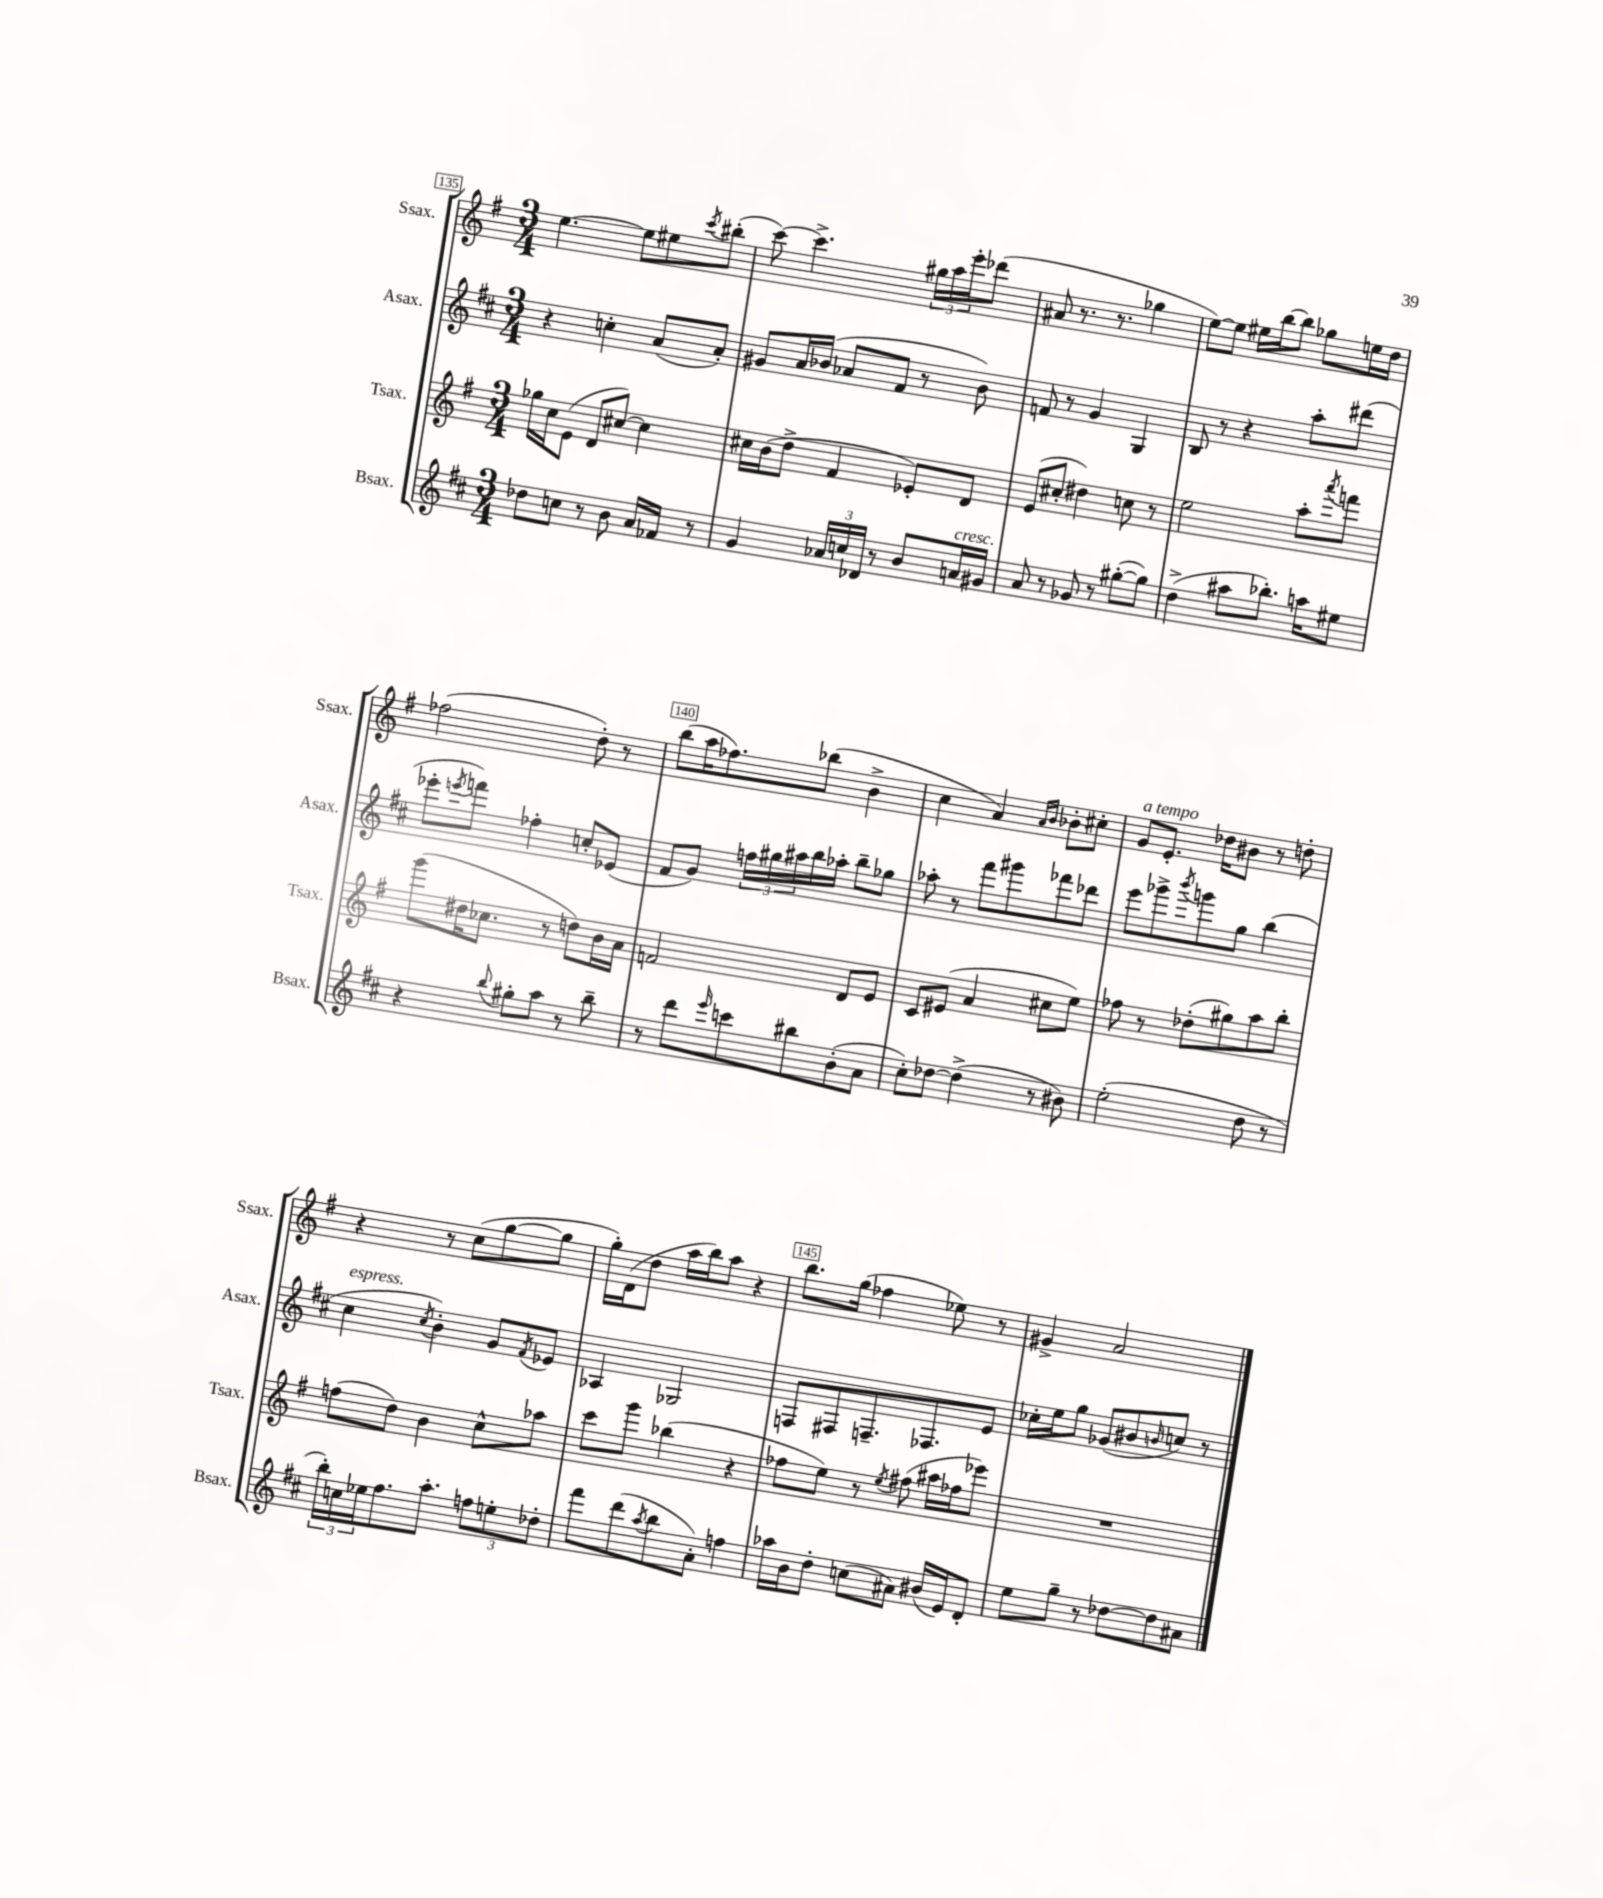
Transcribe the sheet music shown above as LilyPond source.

<<
\new StaffGroup <<
\new Staff = "s0" \with { instrumentName = "Ssax." shortInstrumentName = "Ssax." } {
    \clef treble \key g \major \numericTimeSignature \time 3/4
    e''4.~ e''8 eis''8 \acciaccatura { c'''8 } bis''8-.( |
    c'''8~) c'''4.-> \tuplet 3/2 { gis''16 a''16 e'''16-. } des'''8( |
    ais'8 r8. r8. ges''4 |
    e''8~) e''8 eis''16 b''16~ b''8 ges''8 e''16 d''16 |
    fes''2( d''8-.) r8 |
    b''8( a''16 fes''8.) bes''8( b'4-> |
    c''4 a'4) \grace { a'16 b'16 } bes'8-. cis''8-. |
    g'8^\markup { \italic "a tempo" } e'8.-. des''16 bis'8 r8 d''8-. |
    r4 r8 c''8( g''8~ g''8 |
    g''16-.) d'16( d''8 a''16 b''16) a''8 r4 |
    b''8. g''16( fes''4 ees''8) r8 |
    gis'4-> a'2 \bar "|." |
}
\new Staff = "s1" \with { instrumentName = "Asax." shortInstrumentName = "Asax." } {
    \clef treble \key d \major \numericTimeSignature \time 3/4
    r4 c''4-. a'8( a'8-.) |
    gis'8 a'16 bes'16( aes'8 fis'8 r8 bes'8) |
    f'8 r8 g'4 g4 |
    b8 r8 r4 a''8-. dis'''8( |
    ees'''8-. \acciaccatura { e'''8 } f'''8) fes''4-. c''8-. ees'8( |
    fis'8 g'8) \tuplet 3/2 { f''16 gis''16 ais''16 } b''16 aes''16-. b''8-- ges''8 |
    aes''8-. r8 fis'''8 gis'''8 fes'''8 des'''8 |
    e'''8 ges'''8-> \acciaccatura { b'''8 } g'''8 g''8 b''4( |
    cis''4^\markup { \italic "espress." } \acciaccatura { cis''8 } b'4-.) g'8 \acciaccatura { fis'8 } ees'8 |
    aes4 ges2 |
    f8 fis8 f8.-- fes8. e'8 |
    ces''16-. e''16 g''8 ges'8( bis'8 \grace { b'16 } c''8) r8 \bar "|." |
}
\new Staff = "s2" \with { instrumentName = "Tsax." shortInstrumentName = "Tsax." } {
    \clef treble \key g \major \numericTimeSignature \time 3/4
    ges''16 c''16 e'8( d'8 cis''8~) cis''4 |
    cis''16 b'16( d''8-> fis'4 ees'8-.) d'8 |
    e'8( cis''8-. dis''4) c''8 r8 |
    e''2 a''8-. \acciaccatura { a'''8 } f'''8 |
    g'''8( dis''16 ces''8. r8 d''8) b'16 a'16 |
    f'2 d'8 e'8 |
    c'8 eis'8( a'4 cis''8 e''8) |
    fes''8 r8 des''8-.( gis''8) a''8 b''8-. |
    f''8( d''8) b'4 c''8-^ aes''8 |
    c'''8 g'''8 bes''4( r4 |
    fes''8 e''8) r8 \acciaccatura { e''8 } fis''8( ais''16 fes''16 ees'''8) |
    R2. \bar "|." |
}
\new Staff = "s3" \with { instrumentName = "Bsax." shortInstrumentName = "Bsax." } {
    \clef treble \key d \major \numericTimeSignature \time 3/4
    des''8 c''8 r8 b'8 a'16 fes'16 r8 |
    g'4 \tuplet 3/2 { aes'16 c''16 des'16 } r8 b'8 a'16^\markup { \italic "cresc." } gis'16 |
    a'8 r8 ges'8 r8 gis''8~-.( gis''8) |
    d''4->( ais''8 bes''8.-.) a''16 eis''8 |
    r4 \appoggiatura { b''8 } gis''8-. a''8 r8 b''8-- |
    r8 d'''8 \grace { e'''16 } c'''8 bis''8 b'8-.( a'8 |
    cis''8-.) des''8~ des''4->( r8 bis'8) |
    e''2-.( d''8 r8 |
    \tuplet 3/2 { b''16-.) c''16 ees''16 } fis''8. a''8.-. \tuplet 3/2 { f''8 e''8-. des''8-. } |
    fis'''8 d'''8( \acciaccatura { a''8 } b''8 a'8-.) f''4 |
    aes''16 b'16 d''8-. c''8( ais'8) bis'16( e'16) d'8-. |
    e''8 g''8-- r8 des''8~ des''8 ais'8 \bar "|." |
}
>>
>>
\layout { \context { \Score currentBarNumber = #135 \override BarNumber.break-visibility = ##(#f #t #t) barNumberVisibility = #(every-nth-bar-number-visible 5) \override BarNumber.stencil = #(make-stencil-boxer 0.1 0.3 ly:text-interface::print) } }
